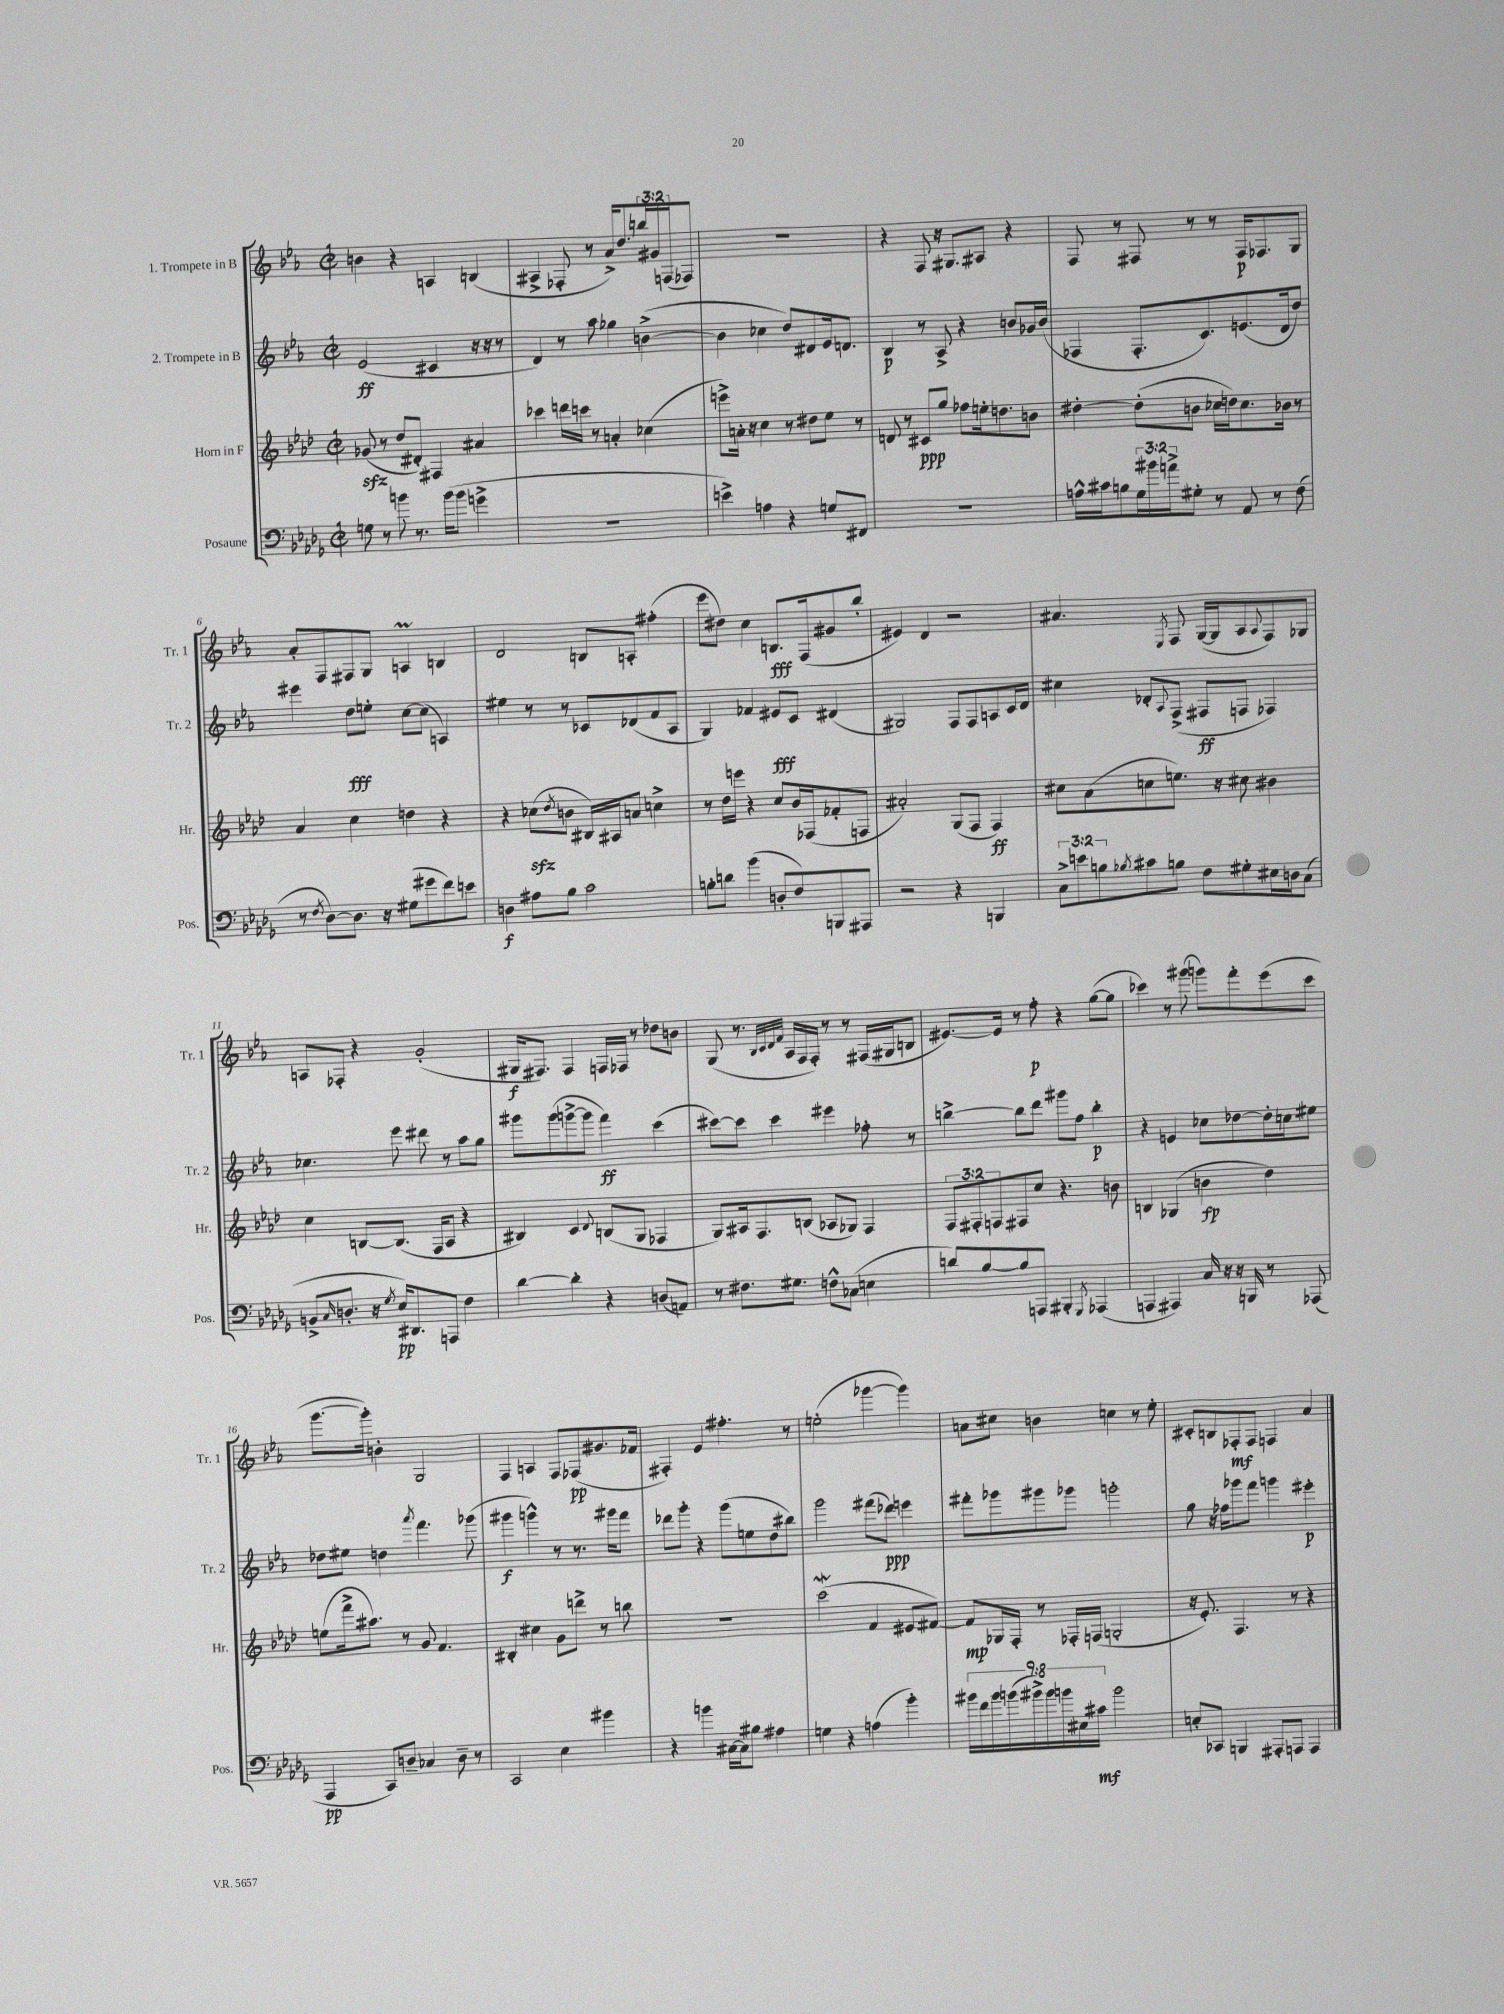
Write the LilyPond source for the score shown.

<<
\new StaffGroup <<
\new Staff = "s0" \with { instrumentName = "1. Trompete in B" shortInstrumentName = "Tr. 1" } {
    \clef treble \key ees \major \defaultTimeSignature \time 2/2 \override Staff.TupletNumber.text = #tuplet-number::calc-fraction-text
    b'4 r4 a4 b4( |
    ais4-> fes8-. r8 aes'16->) d''8. \tuplet 3/2 { b''16 gis'16 f16( } fes8) |
    R1 |
    r4 f8 r16 gis8. ais8 r4 |
    f8 r8 fis8 r8 r8 fis16\p fes8. g8 |
    aes'8-. f8 fis8 g8 a4\prall b4 |
    d'2 b8 a8-. fis''4-.( |
    ees'''8 dis''8) c''4 b8.\fff f16( gis'8 bes''8-. |
    eis'4) d'4 r2 |
    ais'4. \acciaccatura { ees8 } f8 g16~( g16 aes8 \appoggiatura { aes8 } f8) ges8 |
    a8 fes8-. r4 g'2-.( |
    gis16\f fis8.) fis4 f16 fes16 r8 des''8 b'8 |
    g8( r8. \grace { bes32 c'32 d'32 f'32 } aes16 f16 f16-.) r8 r8 fis16( gis16 b8 |
    eis'8.~) eis'16 r8 f''8-.\p r4 g''8~( g''8 |
    ces'''4) r8 gis'''8( g'''8) f'''8-. ees'''8( ces'''8 |
    g'''8.~ g'''16-.) b'4-. g2 |
    f4 a4 f8 fes8\pp( gis'8. fes'16 |
    fis4-.) ees'4 fis''4.-. r8 |
    e''2-.( ges'''4~ ges'''4) |
    a'8 cis''8 b'4 c''4 r8 ees''8-. |
    cis'8-. b8 fes8-.\mf fes8 f4 aes'4 \bar "|." |
}
\new Staff = "s1" \with { instrumentName = "2. Trompete in B" shortInstrumentName = "Tr. 2" } {
    \clef treble \key ees \major \defaultTimeSignature \time 2/2
    ees'2\ff( cis'4 r16 r16 r8 |
    d'4) r8 aes''8 ges''4 b'4~->( |
    b'4 ces''4 d''8) dis'8 ees'16 d'8. |
    bes4\p r8 aes8-> r4 b'8 ges'16 b'16( |
    fes4 fes8.-. c'8.) e'8.( d'16 d''8) |
    eis'''4 d''8\fff e''8-. c''8~ c''8( a4) |
    eis''4 r8 r8 ces'8 des'8( f'8 aes8 |
    g4) fes'4 eis'8\fff c'8 dis'4( |
    gis2) f8 f8 a8 c'16 d'16 |
    cis''4 des'8-. \appoggiatura { aes8 } f8->( fis8\ff f8 fes4) |
    ces''4. ees'''8 dis'''8 r8 aes''8 g''8 |
    gis'''8 gis'''8( g'''8~-> g'''8 f'''4\ff) c'''4( |
    cis'''8~) cis'''8 cis'''4 eis'''4 fes''8-. r8 |
    b''4~-> b''8 d'''8 gis'''8 f''8 b''4-.\p |
    r4 e'4 ces''8 des''8~ des''16-. c''16 eis''8 |
    des''8 eis''8 d''4 \acciaccatura { aes'''8 } f'''4. ges'''8( |
    gis'''4\f g'''4-^) r8 r8. gis'''16 f'''8 |
    des'''8 g'''8-. r4 g'''8( e''8 d''8 bis''8) |
    g'''2 fis'''8( des'''8\ppp) e'''4 |
    fis'''8-. ges'''8 gis'''8 ges'''8 g'''2-. |
    g''8 r16 fes''16 ges'''8 f'''8 g'''4 eis'''4-.\p \bar "|." |
}
\new Staff = "s2" \with { instrumentName = "Horn in F" shortInstrumentName = "Hr." } {
    \clef treble \key aes \major \defaultTimeSignature \time 2/2 \override Staff.TupletNumber.text = #tuplet-number::calc-fraction-text
    ges'8\sfz( r8 des''8 dis'8-.) fis4 ais'4 |
    ces'''4 d'''16 c'''16 r8 a'4-. ces''4( |
    e'''8->) a'16-. r16 c''4 r8 dis''8 ees''8 r8 |
    d'8 r8 cis'8\ppp g''8 fes''8 e''16-. d''8. b'8 |
    dis''4~-. dis''8-.( b'8 ces''16 d''16) ces''8. bes'16 r8 |
    aes'4 c''4 d''4 r4 |
    r4 ces''8\sfz( \acciaccatura { des''8 } b'8 bis16) ais16 a'8 c''4-> |
    r8 des''16 e'''16 r4 c''8 bes'16 fes16( fes'8-. f8 |
    ais'2-.) g8( f8 f4\ff) |
    cis''8 aes'8( c''8 e''8.) r16 cis''8 bis'4 |
    c''4 b8~ b8.( f16 aes8 r4 |
    bis4) c'4 \appoggiatura { des'8 } b8( g8 fes4 |
    g8) ais16 f8. b8( aes8 ges8) f4 |
    \tuplet 3/2 { f8 fis8-. f8 } fis8 c''8 r4. b'8 |
    b4 ges4( b'4\fp des''4) |
    e''8( f'''16-> ais''8.) r8 g'8 f'4. |
    bis4-. cis''4 g'8 d'''8-> r8 b''8 |
    R1 |
    c'''2\mordent( f'4 eis'8 fis'8~) |
    fis'8\mp ges16 f16-. r8 fes16-. f16( g2-. |
    r16 ees'8.-.) f4. r8 r4 \bar "|." |
}
\new Staff = "s3" \with { instrumentName = "Posaune" shortInstrumentName = "Pos." } {
    \clef bass \key des \major \defaultTimeSignature \time 2/2 \override Staff.TupletNumber.text = #tuplet-number::calc-fraction-text
    g8 r8 b'8 r8. b'16( b'8 g'4-> |
    R1 |
    e'4->) a4 r4 g8 fis,8 |
    R1 |
    a16-^ cis'16 b8 \tuplet 3/2 { ges16 bis'16 a'16-> } gis8-. r8 aes,8 r8 f8( |
    r8 \acciaccatura { f8 } des8~) des8. r16 gis8( gis'8 f'8) e'8 |
    d4\f ais8 bes8 c'2 |
    b8-. d'8 bes'4( d8-. f8) b,,8 ais,,8 |
    r2 r4 b,,4 |
    \tuplet 3/2 { c8-> e'8 b8 } \acciaccatura { bes8 } cis'8 b8 f8 gis8-. eis16 d16 c8( |
    b,8-> \grace { c16 } d8.-. r16 \acciaccatura { ges8 } ees16\pp) dis,8. a,,8 f4 |
    des'4~ des'4-. r4 d8( a,8) |
    r8 fis8. gis8. f8-^ ces8( e4 |
    d'8) bes8~ bes8 a,,8 bis,,4-. \acciaccatura { ges,,8 } aes,,4( |
    a,,4 ais,,4) c16 r16 r16 b,,16 r8 aes,,8( |
    aes,,4\pp c,8) d8-- ces4 d8-- r8 |
    c,2 ees4 bis'4 |
    r4 b'4 cis16~ cis16 bis8 ais4 |
    g4 r4 a4( bes'4-.) |
    \tuplet 9/8 { bis'16 f'16 bis'16 b'16( bis'16->) bis'16 b'16 eis16 cis'16\mf } b'2 |
    e8-. ces,8 b,,4 ais,,8-. a,,8 a,,4 \bar "|." |
}
>>
>>
